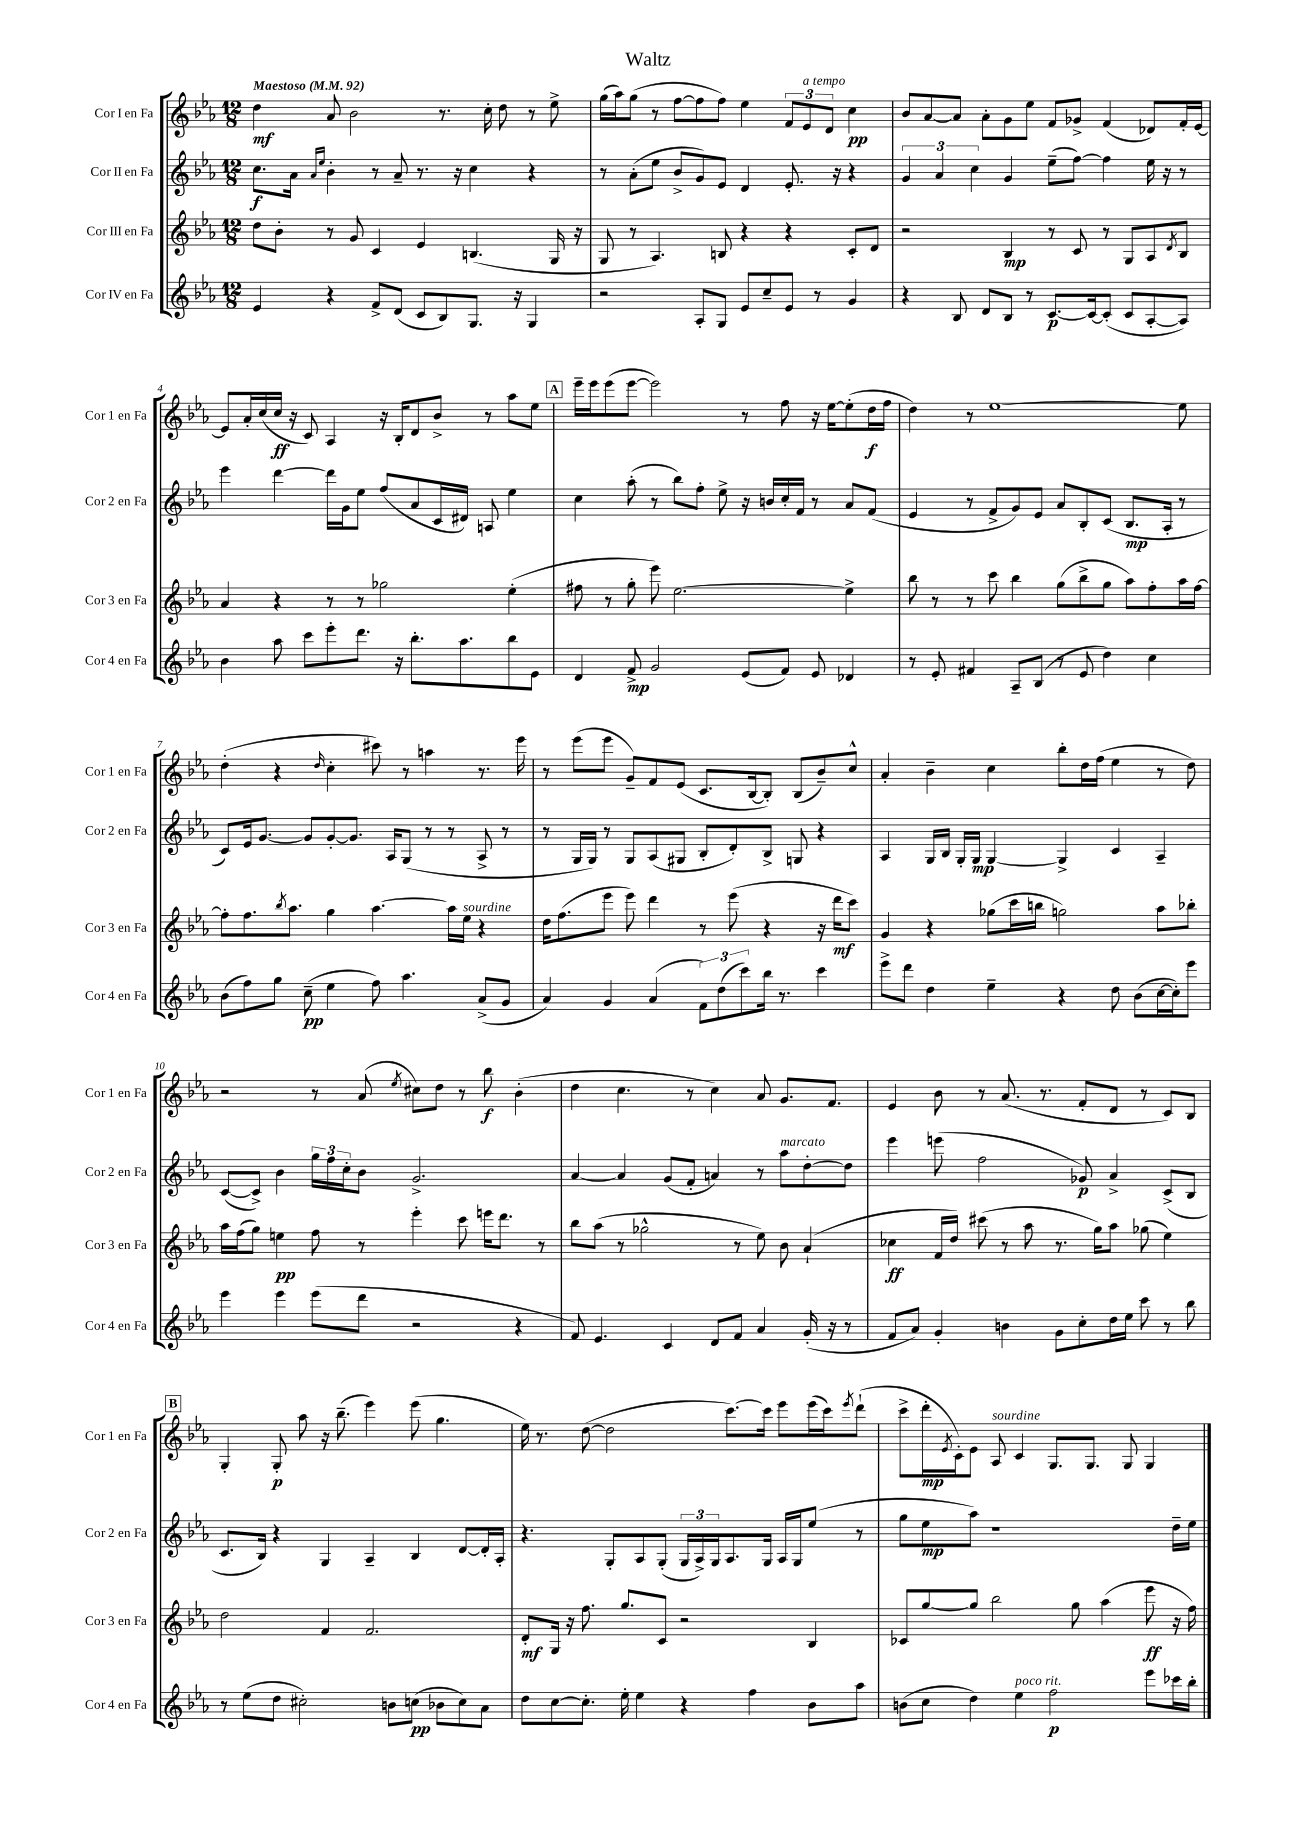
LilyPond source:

\header { title = "Waltz" }
<<
\new StaffGroup <<
\new Staff = "s0" \with { instrumentName = "Cor I en Fa" shortInstrumentName = "Cor 1 en Fa" } {
    \clef treble \key ees \major \numericTimeSignature \time 12/8 \tempo "Maestoso" 4 = 92
    d''4\mf aes'8 bes'2 r8. c''16-. d''8 r8 ees''8-> |
    g''16( aes''16) g''8( r8 f''8~ f''8 f''8) ees''4 \tuplet 3/2 { f'8 ees'8^\markup { \italic "a tempo" } d'8 } c''4\pp |
    bes'8 aes'8~ aes'8 aes'8-. g'8 ees''8 f'8 ges'8-> f'4( des'8) f'16-. ees'16~ |
    ees'8 aes'16-. c''16( c''16\ff r16 c'8) aes4 r16 bes16-. d'8 bes'8-> r8 aes''8 ees''8 |
    \mark \markup { \box "A" } ees'''16-- ees'''16 ees'''8( ees'''8~ ees'''2) r8 f''8 r16 ees''16~ ees''8-.( d''16\f f''16 |
    d''4) r8 ees''1~ ees''8 |
    d''4-.( r4 \grace { d''16 } c''4-. cis'''8) r8 a''4 r8. ees'''16 |
    r8 ees'''8( ees'''8 g'8--) f'8 ees'8( c'8. bes16~ bes8-.) bes8( bes'8--) c''8-^ |
    aes'4-. bes'4-- c''4 bes''8-. d''16 f''16( ees''4 r8 d''8) |
    r2 r8 aes'8( \acciaccatura { ees''8 } cis''8) d''8 r8 bes''8\f bes'4-.( |
    d''4 c''4. r8 c''4) aes'8 g'8. f'8. |
    ees'4 bes'8 r8 aes'8.( r8. f'8-. d'8 r8 c'8) bes8 |
    \mark \markup { \box "B" } g4-. g8-.\p aes''8 r16 bes''8.--( ees'''4) ees'''8( g''4. |
    ees''16) r8. d''8~( d''2 c'''8.~) c'''16 ees'''8 ees'''16( c'''16) \acciaccatura { ees'''8 } d'''8-!( |
    c'''8-> d'''16-.\mp \acciaccatura { ees'8 } c'16-.) ees'8 aes8^\markup { \italic "sourdine" } c'4 g8. g8. g8 g4 \bar "|." |
}
\new Staff = "s1" \with { instrumentName = "Cor II en Fa" shortInstrumentName = "Cor 2 en Fa" } {
    \clef treble \key ees \major \numericTimeSignature \time 12/8
    c''8.\f aes'16 \grace { aes'16 ees''16 } bes'4-. r8 aes'8-- r8. r16 c''4 r4 |
    r8 aes'8-.( ees''8 bes'8-> g'8) ees'8 d'4 ees'8.-. r16 r4 |
    \tuplet 3/2 { g'4 aes'4 c''4 } g'4 ees''8--( f''8~) f''4 ees''16 r16 r8 |
    ees'''4 d'''4~ d'''16 g'16 ees''8 f''8( aes'8 c'16 dis'16) a8 ees''4 |
    \mark \markup { \box "A" } c''4 aes''8-.( r8 bes''8) f''8-. ees''8-> r16 b'16 c''16-. f'16 r8 aes'8 f'8( |
    ees'4 r8 f'8-> g'8) ees'8 aes'8 bes8-. c'8( bes8.\mp aes16-. r8 |
    c'8) ees'16 g'8.~ g'8 g'8~-. g'8. aes16 g8( r8 r8 aes8-> r8 |
    r8 g16 g16) r8 g8 aes8( gis8 bes8-. d'8-.) bes8-> g8 r4 |
    aes4 g16 bes16 g16-. g16\mp g4~ g4-> c'4 aes4-- |
    c'8~( c'8->) bes'4 \tuplet 3/2 { g''16 f''16 c''16-. } bes'8 g'2.-> |
    aes'4~ aes'4 g'8( f'8-. a'4) r8 aes''8^\markup { \italic "marcato" } d''8~-. d''8 |
    ees'''4 e'''8( f''2 ges'8\p) aes'4-> c'8->( bes8 |
    \mark \markup { \box "B" } c'8. bes16) r4 g4 aes4-- bes4 d'8~ d'16-. aes16-. |
    r4. g8-. aes8 g8-.( \tuplet 3/2 { g16 aes16->) g16 } aes8. g16 aes16 g16 ees''8( r8 |
    g''8 ees''8\mp aes''8) r1 d''16-- ees''16 \bar "|." |
}
\new Staff = "s2" \with { instrumentName = "Cor III en Fa" shortInstrumentName = "Cor 3 en Fa" } {
    \clef treble \key ees \major \numericTimeSignature \time 12/8
    d''8 bes'8-. r8 g'8 c'4 ees'4 b4.( g16 r16 |
    g8 r8 aes4.) b8 r4 r4 c'8-. d'8 |
    r2 bes4\mp r8 c'8 r8 g8 aes8 \acciaccatura { d'8 } bes8 |
    aes'4 r4 r8 r8 ges''2 ees''4-.( |
    \mark \markup { \box "A" } fis''8 r8 g''8-. ees'''8) ees''2.~ ees''4-> |
    bes''8 r8 r8 c'''8 bes''4 g''8( bes''8-> g''8 aes''8) f''8-. aes''16 f''16~ |
    f''8-. f''8. \acciaccatura { bes''8 } aes''8. g''4 aes''4.~ aes''16 ees''16^\markup { \italic "sourdine" } r4 |
    d''16 f''8.( ees'''8 ees'''8) d'''4 r8 ees'''8( r4 r16 d'''16\mf c'''8) |
    g'4 r4 ges''8( c'''16 b''16 g''2) aes''8 bes''8-. |
    aes''16 f''16( g''8) e''4\pp f''8 r8 ees'''4-. c'''8 e'''16 d'''8. r8 |
    bes''8 aes''8( r8 ges''2-^ r8 ees''8) bes'8 aes'4-!( |
    ces''4\ff f'16 d''16) cis'''8( r8 aes''8 r8. g''16) aes''8 ges''8( ees''4) |
    \mark \markup { \box "B" } d''2 f'4 f'2. |
    d'8-.\mf g16 r16 f''8. g''8. c'8 r2 bes4 |
    ces'8 g''8~ g''8 bes''2 g''8 aes''4( ees'''8\ff r16 f''16) \bar "|." |
}
\new Staff = "s3" \with { instrumentName = "Cor IV en Fa" shortInstrumentName = "Cor 4 en Fa" } {
    \clef treble \key ees \major \numericTimeSignature \time 12/8
    ees'4 r4 f'8-> d'8( c'8 bes8) g8. r16 g4 |
    r2 aes8-. g8 ees'8 c''8-- ees'8 r8 g'4 |
    r4 bes8 d'8 bes8 r8 c'8.~\p c'16~ c'8-.( c'8 aes8~-. aes8) |
    bes'4 aes''8 c'''8 ees'''8-. d'''8. r16 bes''8.-. aes''8. bes''8 ees'8 |
    \mark \markup { \box "A" } d'4 f'8->\mp g'2 ees'8( f'8) ees'8 des'4 |
    r8 ees'8-. fis'4 aes8-- bes8( r8 ees'8 d''4) c''4 |
    bes'8( f''8) g''8 c''8--\pp( ees''4 f''8) aes''4. aes'8->( g'8 |
    aes'4) g'4 aes'4( \tuplet 3/2 { f'8) d''8( c'''8) } bes''16 r8. c'''4 |
    ees'''8-> d'''8 d''4 ees''4-- r4 d''8 bes'8( c''16~ c''16-.) ees'''8 |
    ees'''4 ees'''4 ees'''8( d'''8 r2 r4 |
    f'8) ees'4. c'4 d'8 f'8 aes'4 g'16-.( r16 r8 |
    f'8 aes'8) g'4-. b'4 g'8 c''8-. d''16 ees''16 c'''8 r8 bes''8 |
    \mark \markup { \box "B" } r8 ees''8( d''8 cis''2-.) b'8 c''8\pp( bes'8 c''8) aes'8 |
    d''8 c''8~ c''8.-. ees''16-. ees''4 r4 f''4 bes'8 aes''8 |
    b'8( c''8 d''4) ees''4^\markup { \italic "poco rit." } f''2\p ees'''8 ces'''16 bes''16-. \bar "|." |
}
>>
>>
